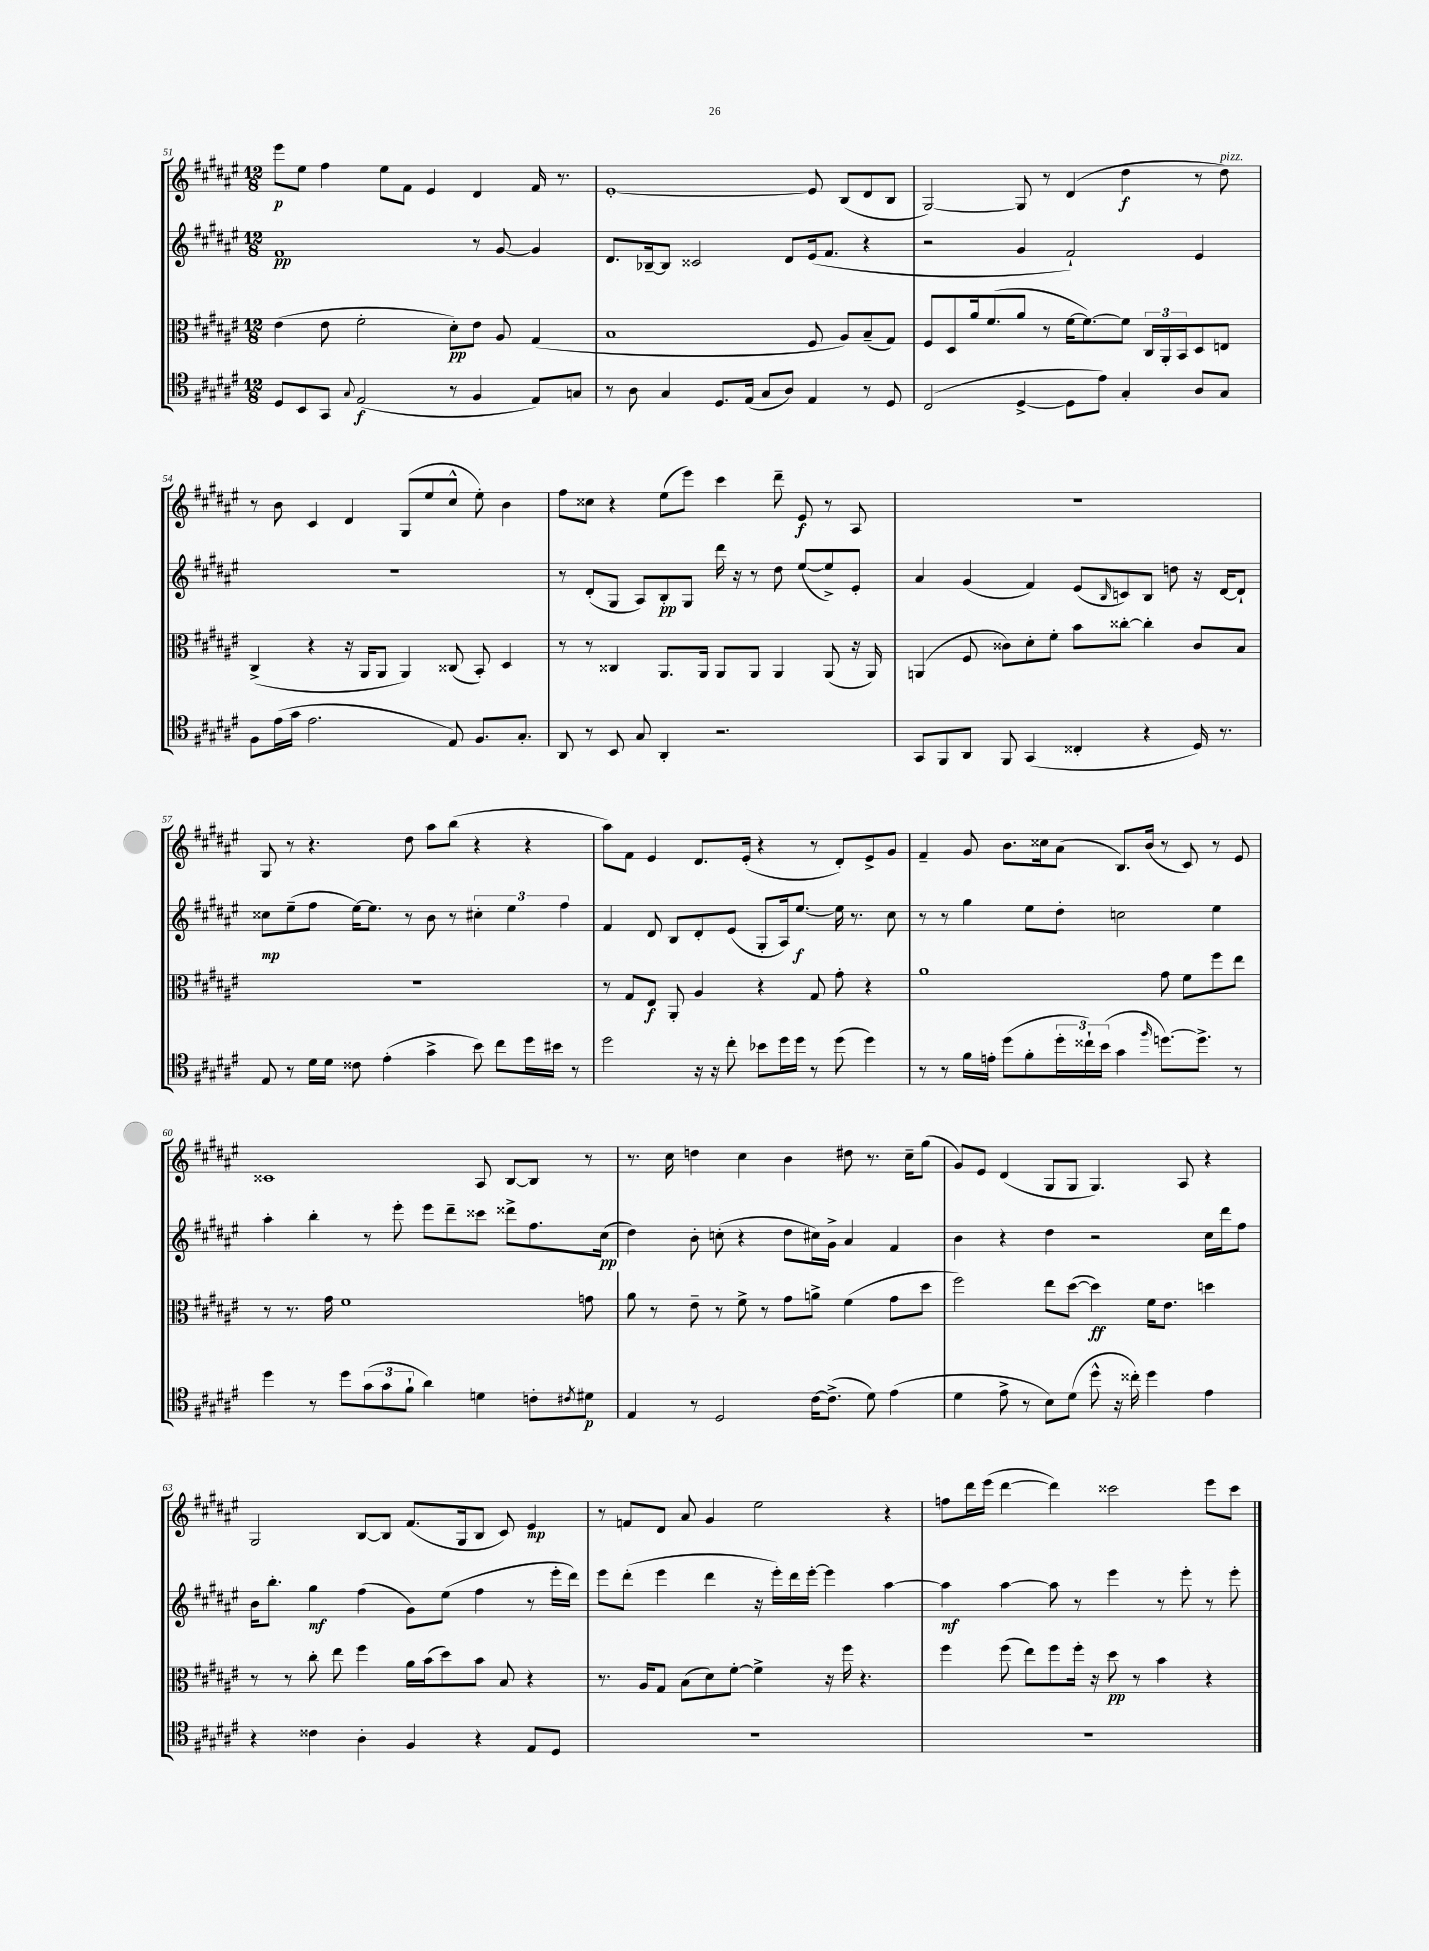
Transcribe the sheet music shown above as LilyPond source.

<<
\new StaffGroup <<
\new Staff = "s0" {
    \clef treble \key fis \major \numericTimeSignature \time 12/8
    eis'''8\p eis''8 fis''4 eis''8 fis'8 eis'4 dis'4 fis'16 r8. |
    eis'1~-. eis'8 b8( dis'8 b8 |
    gis2~) gis8 r8 dis'4( dis''4\f r8 dis''8^\markup { \italic "pizz." }) |
    r8 b'8 cis'4 dis'4 gis8( eis''8 cis''8-^ eis''8-.) b'4 |
    fis''8 cisis''8 r4 eis''8( eis'''8) cis'''4 dis'''8-- eis'8\f r8 ais8 |
    R1. |
    gis8 r8 r4. dis''8 ais''8 b''8( r4 r4 |
    ais''8) fis'8 eis'4 dis'8. eis'16-.( r4 r8 dis'8-.) eis'8-> gis'8 |
    fis'4-- gis'8 b'8. cisis''16 ais'8( b8.) b'16( r8 cis'8) r8 eis'8 |
    cisis'1 ais8 b8~ b8 r8 |
    r8. cis''16 d''4 cis''4 b'4 dis''8 r8. cis''16-- gis''8( |
    gis'8) eis'8 dis'4( gis8 gis8 gis4.) ais8 r4 |
    gis2 b8~ b8 fis'8.( gis16 b8 cis'8) eis'4\mp |
    r8 f'8 dis'8 ais'8 gis'4 eis''2 r4 |
    f''8 dis'''16 eis'''16( dis'''4~ dis'''4) cisis'''2 eis'''8 cisis'''8 \bar "|." |
}
\new Staff = "s1" {
    \clef treble \key fis \major \numericTimeSignature \time 12/8
    fis'1\pp r8 gis'8~ gis'4 |
    dis'8. bes16~-- bes8 cisis'2 dis'8 eis'16( fis'8. r4 |
    r2 gis'4 fis'2-!) eis'4 |
    R1. |
    r8 dis'8-.( gis8 ais8) b8-.\pp gis8 dis'''16 r16 r8 dis''8 eis''8~( eis''8->) eis'8-. |
    ais'4 gis'4( fis'4) eis'8( \grace { b16 } c'8) b8 d''8 r16 dis'16~ dis'8-! |
    cisis''8\mp eis''8--( fis''8 eis''16~) eis''8. r8 b'8 r8 \tuplet 3/2 { cis''4-. eis''4 fis''4 } |
    fis'4 dis'8 b8 dis'8-. eis'8( gis8-. ais16) eis''8.~\f eis''16 r8. cis''8 |
    r8 r8 gis''4 eis''8 dis''8-. c''2 eis''4 |
    ais''4-. b''4-. r8 eis'''8-. eis'''8 dis'''8-- cisis'''8 disis'''8-> fis''8. cis''16\pp( |
    dis''4) b'8-. c''8-.( r4 dis''8 cis''16) gis'16-> ais'4 fis'4 |
    b'4 r4 dis''4 r2 cis''16 dis'''16 fis''8 |
    b'16 b''8.-. gis''4\mf fis''4( gis'8) eis''8( fis''4 r8 eis'''16-. dis'''16) |
    eis'''8 dis'''8-.( eis'''4 dis'''4 r16 eis'''16-.) dis'''16 eis'''16~-. eis'''4 ais''4~ |
    ais''4\mf ais''4~ ais''8 r8 eis'''4 r8 eis'''8-. r8 eis'''8-. \bar "|." |
}
\new Staff = "s2" {
    \clef alto \key fis \major \numericTimeSignature \time 12/8
    eis'4( eis'8 fis'2-. dis'8-.\pp) eis'8 ais8 gis4( |
    b1 fis8 ais8) b8--( gis8) |
    fis8 dis8 ais'16 fis'8.( ais'8 r8 fis'16~ fis'8.~) fis'8 \tuplet 3/2 { cis16 ais,16-. b,16 } dis8 e8 |
    cis4->( r4 r16 ais,16 ais,8 ais,4) cisis8( b,8-.) dis4 |
    r8 r8 cisis4 ais,8. ais,16 ais,8 ais,8 ais,4 ais,8( r16 ais,16) |
    a,4( fis8 cisis'8) dis'8-. fis'8-. b'8 cisis''8~-. cisis''4-. cisis'8 b8 |
    R1. |
    r8 gis8 eis8\f ais,8-. ais4 r4 gis8 gis'8-. r4 |
    ais'1 gis'8 fis'8 fis''8 eis''8 |
    r8 r8. gis'16 fis'1 g'8 |
    ais'8 r8 eis'8-- r8 fis'8-> r8 gis'8 a'8-> fis'4( gis'8 dis''8 |
    fis''2) eis''8 dis''8~( dis''4\ff) fis'16 eis'8. d''4 |
    r8 r8 cis''8-. eis''8 fis''4 ais'16 b'16( dis''8) b'8 b8 r4 |
    r8. ais16 gis8 b8( dis'8) fis'8~-. fis'4-> r16 fis''16 r4. |
    fis''4 fis''8( eis''8) fis''8 fis''16-. r16 dis''8\pp r8 b'4 r4 \bar "|." |
}
\new Staff = "s3" {
    \clef tenor \key fis \major \numericTimeSignature \time 12/8
    dis8 b,8 gis,8 \appoggiatura { gis8 } eis2\f( r8 fis4 eis8) g8 |
    r8 ais8 gis4 dis8. eis16( gis8 ais8) eis4 r8 dis8 |
    cis2( dis4~-> dis8 eis'8) gis4-. ais8 gis8 |
    fis8 eis'16( gis'16 eis'2. eis8) fis8. gis8.-. |
    ais,8 r8 b,8 gis8 ais,4-. r2. |
    gis,8 fis,8 ais,8 fis,8 gis,4( cisis4-. r4 dis16) r8. |
    eis8 r8 dis'16 dis'16 cisis'8 eis'4-.( gis'4-> b'8) cis''8 dis''16 bis'16 r8 |
    dis''2 r16 r16 cis''8-. bes'8 dis''16 dis''16 r8 dis''8( dis''4) |
    r8 r8 fis'16 e'16-. dis''8( fis'8-. \tuplet 3/2 { dis''16-. cisis''16-!) b'16( } gis'4 \grace { fis''16 } d''8.~) d''8.-> r8 |
    dis''4 r8 dis''8 \tuplet 3/2 { gis'8( gis'8 fis'8-! } ais'4) d'4 c'8-. \acciaccatura { cis'8 } dis'8\p |
    eis4 r8 dis2 cis'16~ cis'8.->( dis'8) eis'4( |
    dis'4 eis'8-> r8 b8) dis'8( dis''8-^ r16 cisis''16-.) dis''4 eis'4 |
    r4 cisis'4 ais4-. fis4 r4 eis8 dis8 |
    R1. |
    R1. \bar "|." |
}
>>
>>
\layout { \context { \Score currentBarNumber = #51 } }
